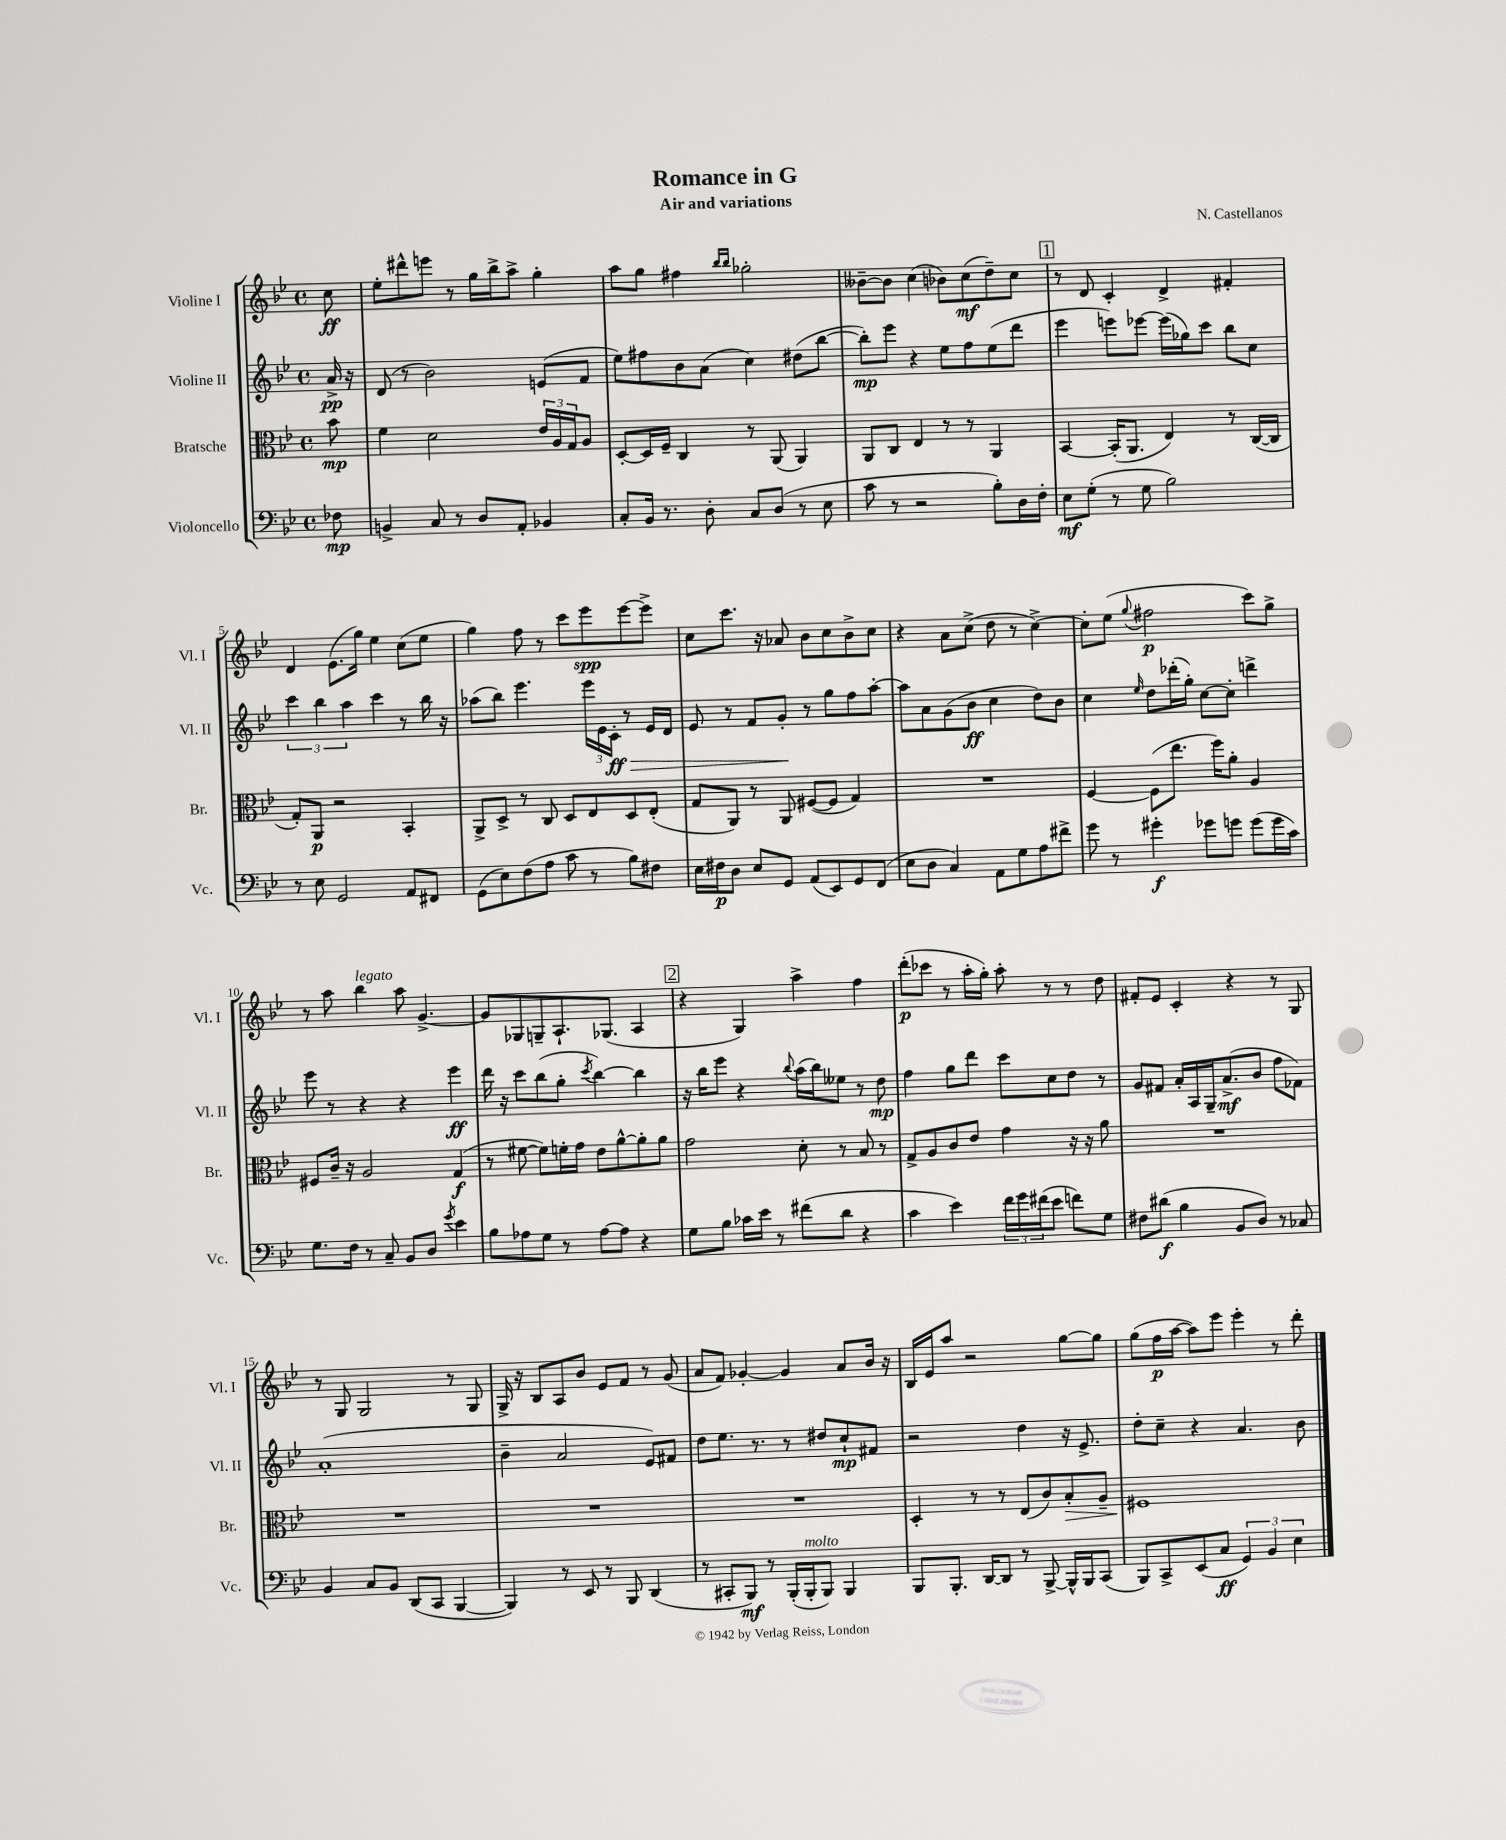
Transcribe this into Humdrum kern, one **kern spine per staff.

**kern	**kern	**kern	**kern
*staff4	*staff3	*staff2	*staff1
*clefF4	*clefC3	*clefG2	*clefG2
*k[b-e-]	*k[b-e-]	*k[b-e-]	*k[b-e-]
*M4/4	*M4/4	*M4/4	*M4/4
*met(c)	*met(c)	*met(c)	*met(c)
8F-	8b-	16a^	8cc
.	.	16r	.
=	=	=	=
4BB^	4f	(8d	8ee-'
.	.	8r	8ddd#^^
8C	2d	2b-)	8eee
8r	.	.	8r
8D	.	.	16gg
.	.	.	16bb-^
8AA'	.	.	8aa^
4BB-	24e-	(8e	4gg'
.	24A	.	.
.	24G	.	.
.	8A	8f	.
=	=	=	=
8C'	[8D'	8ee-)	8aa
16BB-	16D]	8ff#	8gg
8.r	16F~	.	.
.	4C	8b-	4ff#
8D'	.	(8a	.
.	.	.	16qqbb-
.	.	.	16qqbb-
8C	8r	4cc)	2gg-'
(8D	(8AA	.	.
8r	4AA)	(8dd#	.
8E-	.	[8bb-	.
=	=	=	=
8c	8AA	8bb-'])	[8b--~
8r	8C	8eee-	8b--]
2r	4E-	4r	(4cc
.	8r	8ee-	8b-)
.	8r	8ff	(8cc
8B-')	4AA	(8ee-	8dd~)
16D	.	8ddd	8cc
16F'	.	.	.
=	=	=	=
8E-	[4BB-	4eee-	8r
(8G'	.	.	8d
8r	(16BB-']	8eee)	4c'
.	8.AA	.	.
8G	.	[8eee-	.
2B-)	4E-)	(16eee-]	4d^
.	.	16gg-)	.
.	.	8ccc	.
.	8r	8bb-	4f#'
.	([16C	8cc	.
.	16C]	.	.
=	=	=	=
8r	8G')	6ccc	4d
8E-	8AA	.	.
.	.	6bb-	.
2GG	2r	.	(8.e-
.	.	6aa	.
.	.	.	16gg)
.	.	4ccc	4ee-
8AA	4BB-'	8r	(8cc
8FF#	.	16bb-	8ee-
.	.	16r	.
=	=	=	=
(8GG	8AA^	(8aa-	4gg)
8E-)	8D^	8bb-)	.
(8F	8r	4.eee-	8ff
8A	8C	.	8r
8c	8D	.	8ccc
8r	8E-	24eee-	8eee-
.	.	24e-	.
.	.	24c'	.
8B-)	8D	8r	[8eee-
8F#	(8E-'	16e-	8eee-^]
.	.	16d	.
=	=	=	=
16E-	8G	8e-	8cc
16F#	.	.	.
8D	8AA)	8r	8.ccc
8E-	8r	8f	.
.	.	.	16r
8GG	8AA	8g'	8a-
(8AA	([8F#	8r	8b-
8EE-)	8F#]	8gg	8cc
8GG	4G)	8ff	8b-^
(8FF	.	[8aa'	8cc
=	=	=	=
8E-	1r	8aa]	4r
8D	.	8a	.
4C)	.	(8g	8a
.	.	8b-	(8cc^
8AA	.	4cc	8dd
8G	.	.	8r
8A	.	8dd)	[4cc^)
8f#^	.	8b-	.
=	=	=	=
8g	[4F	4cc	8cc']
8r	.	.	(8ee-
.	.	16qqee-	8qqgg
4g#'	(8F]	8dd	2ff#
.	8.ee-	(16ddd-'	.
.	.	16gg')	.
8g-	.	[8cc	.
.	16ff)	.	.
8g	8a'	8cc']	.
(8g	4A	4ddd^	8ccc)
16g	.	.	8gg^
16c)	.	.	.
=	=	=	=
8.G	8F#	8eee-	8r
.	16c~	8r	8aa
16F	16r	.	.
8r	2A	4r	4bb-
8C~	.	.	.
8BB-	.	4r	8aa
8D	.	.	[4.g^
8qg	.	.	.
4e-	(4G	4eee-	.
=	=	=	=
8B-	8r	16ddd	8g]
.	.	16r	.
8A-	[8f#	8ccc	8G-
8G	8f#])	(8bb-	8G~
8r	16f'	8gg'	8.A`
.	16g	.	.
.	.	8qccc	.
[8A-	8e-	[4bb-)	.
.	.	.	(8.G-
8A-]	[8a^^	.	.
4r	8a']	4bb-]	4A
.	8a	.	.
=	=	=	=
8G	2g	16r	4r
.	.	16bb-	.
8B-	.	8eee-	.
16c-	.	4r	4G)
16e-	.	.	.
8r	.	.	.
.	.	8qqbb-	.
(8f#	8d'	(16aa	4aa^
.	.	16bb-)	.
8d	8r	8ee--	.
4r	8B-	8r	4ff
.	8r	8dd	.
=	=	=	=
4c	8G^	4ff	(8ddd'
.	8A	.	8ccc-
4e-)	8c	8gg	8r
.	8e-	8ddd	16aa'
.	.	.	16gg')
24f	4g	8ccc	8aa'
24g	.	.	.
(24f#	.	.	.
8e-	.	8cc	8r
8f)	16r	8dd	8r
.	16r	.	.
8G	8a	8r	8dd
=	=	=	=
8F#	1r	8g	8f#'
(8d#	.	8f#	8e-
4B-	.	16a'	4c'
.	.	16A	.
.	.	16G~	.
.	.	(8.a^	.
8BB-	.	.	4r
8D)	.	8b-	.
8r	.	8ff	8r
8C-	.	8f-)	8G
=	=	=	=
4BB-	1r	(1a'	8r
.	.	.	8G
8C	.	.	2G
8BB-	.	.	.
(8DD	.	.	.
8CC	.	.	.
[4BBB-	.	.	8r
.	.	.	8G
=	=	=	=
4BBB-])	1r	4b-~	16G^
.	.	.	16r
.	.	.	8B-
8r	.	2a	8A
8EE-	.	.	8b-
8r	.	.	8e-
8BBB-	.	.	8f
(4DD	.	8e-)	8r
.	.	8f#	(8g
=	=	=	=
8r	1r	8dd	8a
8CC#'	.	8.ee-	8f)
8BBB-)	.	.	[4g-'
.	.	8.r	.
8r	.	.	.
(16BBB-'	.	8r	4g-]
16BBB-'	.	.	.
8BBB-)	.	8dd#	.
4BBB-	.	8cc`	8a
.	.	8f#	16b-
.	.	.	16r
=	=	=	=
8BBB-	4D'	2r	16B-
.	.	.	16e-
8.BBB-'	.	.	8aa
.	8r	.	2r
[16DD	.	.	.
8DD]	8r	.	.
8r	(8E-	4dd	.
[8BBB-^	8c)	.	.
16BBB-^^]	8B-'	16r	[8gg
16BBB-	.	8.e-^	.
(8CC	8A~	.	8gg]
=	=	=	=
8BBB-)	1F#	8dd'	(8gg
8CC^	.	8cc~	16ff
.	.	.	[16aa
(8EE-	.	4r	8aa])
8C	.	.	8eee-
6GG)	.	4.a	4eee-'
6BB-	.	.	.
.	.	.	8r
6E-	.	.	.
.	.	8b-	8ddd'
==	==	==	==
*-	*-	*-	*-
